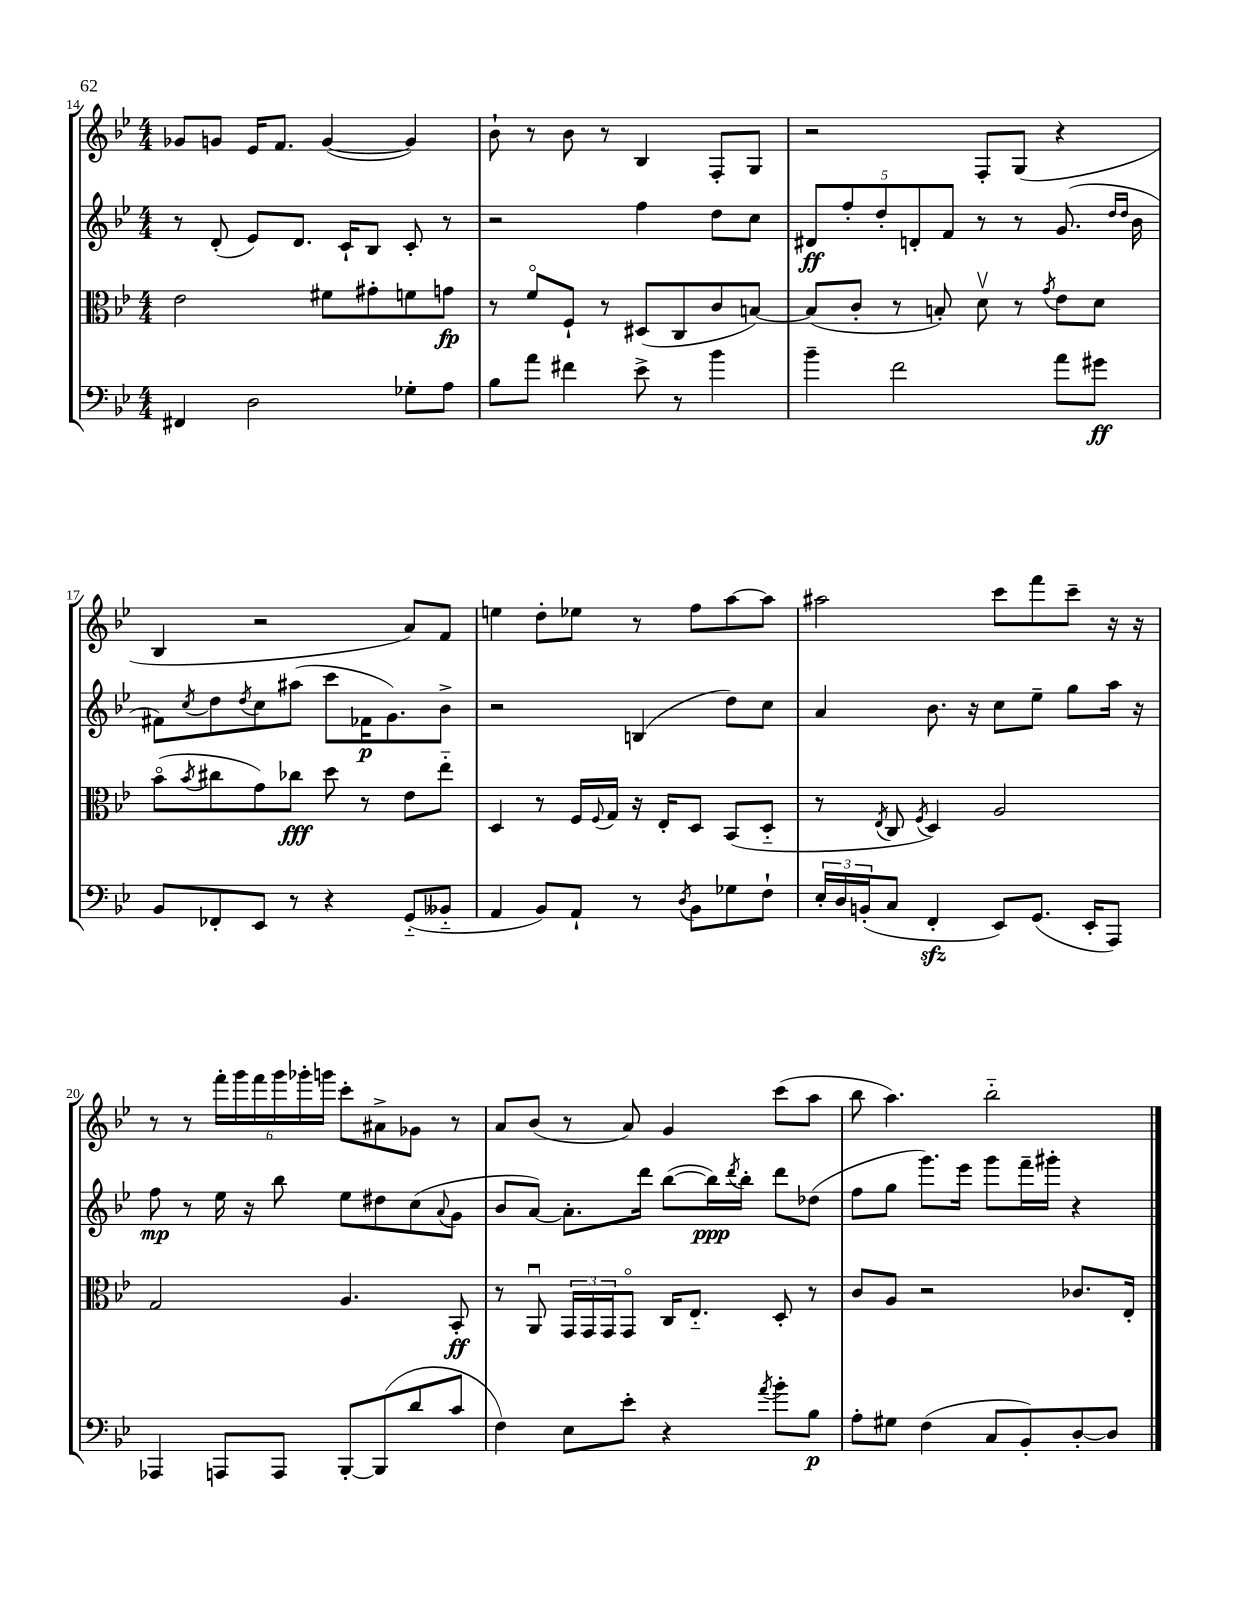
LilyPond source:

<<
\new StaffGroup <<
\new Staff = "s0" {
    \clef treble \key bes \major \numericTimeSignature \time 4/4
    ges'8 g'8 ees'16 f'8. g'4~( g'4) |
    bes'8-! r8 bes'8 r8 bes4 f8-. g8 |
    r2 f8-. g8( r4 |
    bes4 r2 a'8) f'8 |
    e''4 d''8-. ees''8 r8 f''8 a''8~ a''8 |
    ais''2 c'''8 f'''8 c'''8-- r16 r16 |
    r8 r8 \tuplet 6/4 { f'''16-. g'''16 f'''16 g'''16 ges'''16-. g'''16 } c'''8-. ais'8-> ges'8 r8 |
    a'8 bes'8( r8 a'8) g'4 c'''8( a''8 |
    bes''8 a''4.) bes''2-_ \bar "|." |
}
\new Staff = "s1" {
    \clef treble \key bes \major \numericTimeSignature \time 4/4
    r8 d'8-.( ees'8) d'8. c'16-! bes8 c'8-. r8 |
    r2 f''4 d''8 c''8 |
    \tuplet 5/4 { dis'8\ff f''8-. d''8-. d'8-. f'8 } r8 r8 g'8.( \grace { d''16 d''16 } bes'16 |
    fis'8) \acciaccatura { c''8 } d''8 \acciaccatura { d''8 } c''8 ais''8( c'''8 fes'16\p g'8.) bes'8-> |
    r2 b4( d''8) c''8 |
    a'4 bes'8. r16 c''8 ees''8-- g''8 a''16 r16 |
    f''8\mp r8 ees''16 r16 bes''8 ees''8 dis''8 c''8( \appoggiatura { a'8 } g'8 |
    bes'8 a'8~) a'8.-. d'''16 bes''8~( bes''16\ppp) \acciaccatura { d'''8 } bes''16-. d'''8 des''8( |
    f''8 g''8 g'''8.) ees'''16 g'''8 f'''16-- gis'''16-. r4 \bar "|." |
}
\new Staff = "s2" {
    \clef alto \key bes \major \numericTimeSignature \time 4/4
    ees'2 fis'8 gis'8-. f'8 g'8\fp |
    r8 f'8\flageolet f8-! r8 dis8( c8 c'8 b8~) |
    b8( c'8-. r8 b8-.) d'8\upbow r8 \acciaccatura { g'8 } ees'8 d'8 |
    bes'8\flageolet( \acciaccatura { bes'8 } cis''8 g'8) ces''8\fff d''8 r8 ees'8 ees''8-_ |
    d4 r8 f16 \appoggiatura { f8 } g16 r16 ees16-. d8 bes,8( d8-_ |
    r8 \acciaccatura { ees8 } c8 \acciaccatura { f8 } d4) a2 |
    g2 a4. bes,8-.\ff |
    r8 a,8\downbow \tuplet 3/2 { g,16 g,16 g,16 } g,8\flageolet c16 ees8.-_ d8-. r8 |
    c'8 a8 r2 ces'8. ees16-. \bar "|." |
}
\new Staff = "s3" {
    \clef bass \key bes \major \numericTimeSignature \time 4/4
    fis,4 d2 ges8-. a8 |
    bes8 a'8 fis'4 ees'8-> r8 bes'4 |
    bes'4-- f'2 a'8 gis'8\ff |
    bes,8 fes,8-. ees,8 r8 r4 g,8-_( beses,8-_ |
    a,4 bes,8) a,8-! r8 \acciaccatura { d8 } bes,8 ges8 f8-! |
    \tuplet 3/2 { ees16-. d16 b,16-.( } c8 f,4-.\sfz ees,8) g,8.( ees,16-. a,,8) |
    aes,,4 a,,8 a,,8 bes,,8~-. bes,,8( d'8 c'8 |
    f4) ees8 ees'8-. r4 \acciaccatura { a'8 } bes'8-. bes8\p |
    a8-. gis8 f4( c8 bes,8-.) d8~-. d8 \bar "|." |
}
>>
>>
\layout { \context { \Score currentBarNumber = #14 } }
